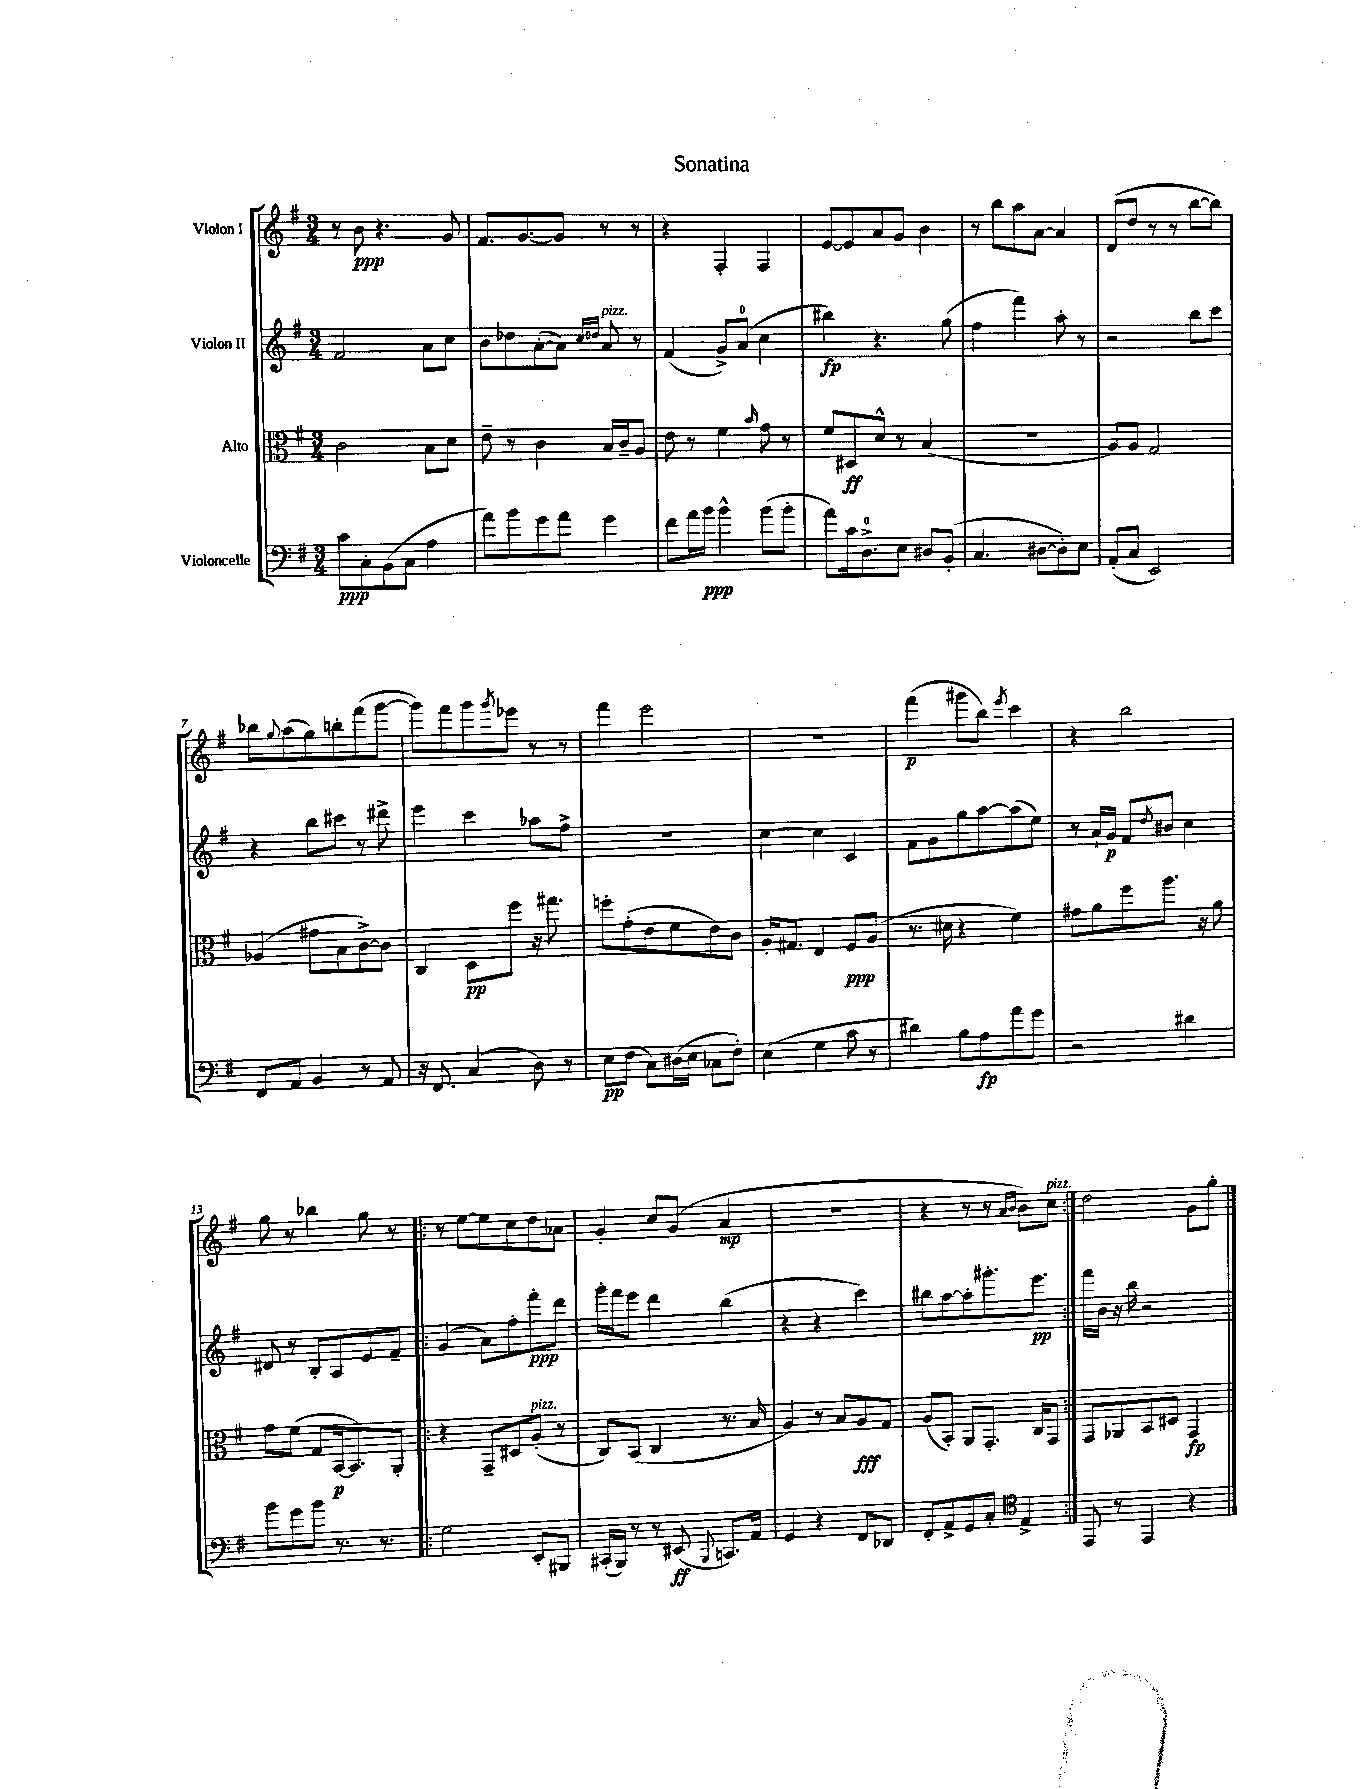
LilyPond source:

\header { title = "Sonatina" }
<<
\new StaffGroup <<
\new Staff = "s0" \with { instrumentName = "Violon I" } {
    \clef treble \key g \major \numericTimeSignature \time 3/4
    r8 b'8\ppp r4. g'8 |
    fis'8. g'8.~ g'8 r8 r8 |
    r4 fis4-. fis4 |
    e'8~ e'8 a'8 g'8 b'4 |
    r8 b''8 a''8 a'8~ a'4 |
    d'8( d''8 r8 r8 b''8~ b''8) |
    bes''8 \appoggiatura { g''8 } a''8( g''8) b''8-. fis'''8( g'''8~ |
    g'''8) fis'''8 g'''8 \acciaccatura { g'''8 } ees'''8 r8 r8 |
    fis'''4 e'''2 |
    R2. |
    fis'''4\p( gis'''8 b''8) \acciaccatura { e'''8 } c'''4 |
    r4 b''2 |
    g''8 r8 bes''4 g''8 r8 |
    \repeat volta 2 { r8 e''8~ e''8 c''8 d''8 aes'8 |
    g'4-. c''8 g'8( a'4\mp |
    R2. |
    r4 r8 r8 \grace { a'16 b'16 } b'8) c''8^\markup { \italic "pizz." } | }
    d''2 g'8 g''8-. \bar "|." |
}
\new Staff = "s1" \with { instrumentName = "Violon II" } {
    \clef treble \key g \major \numericTimeSignature \time 3/4
    fis'2 a'8 c''8 |
    b'8 des''8 a'8~-.( a'8) \grace { c''16 d''16 } a'8^\markup { \italic "pizz." } r8 |
    fis'4( g'8->) a'8-0( c''4 |
    bis''4\fp) r4. g''8( |
    fis''4 fis'''4) a''8-. r8 |
    r2 b''8 c'''8 |
    r4 b''8 cis'''8 r8 dis'''8-> |
    e'''4 c'''4 aes''8 fis''8-> |
    R2. |
    c''4~ c''4 c'4 |
    fis'8 g'8 g''8 a''8~ a''8( e''8) |
    r8 a'16-! g'16\p fis'8 \acciaccatura { d''8 } bis'8 c''4 |
    dis'8 r8 b8-. a8 e'8 fis'8-- |
    \repeat volta 2 { g'4( a'8) fis''8-. fis'''8-.\ppp d'''8 |
    g'''16-. fis'''16 e'''8 d'''4 b''4( |
    r4 r4 c'''4) |
    bis''8 a''8~ a''8-. gis'''8.-. e'''8.\pp | }
    fis'''16 b'16 r16 b''16 r2 \bar "|." |
}
\new Staff = "s2" \with { instrumentName = "Alto" } {
    \clef alto \key g \major \numericTimeSignature \time 3/4
    c'2 b8 d'8 |
    e'8-- r8 c'4 b16 c'16-- a8 |
    e'8 r8 fis'4 \grace { b'16 } g'8 r8 |
    fis'8 dis8\ff d'8-^ r8 b4( |
    R2. |
    a8) a8 g2 |
    aes4( gis'8 b8 c'8~->) c'8 |
    c4 d8\pp fis''8 r16 gis''8. |
    f''8-. g'8-.( e'8 fis'8 e'8) c'8 |
    a16-. gis8. e4 fis8\ppp a8( |
    r8. dis'16 r4 fis'4) |
    gis'8 a'8 fis''8 a''8. r16 a'8 |
    g'8 fis'8( g8 b,16~\p b,8.) a,8-. |
    \repeat volta 2 { r4 g,8-- dis8 a8-.^\markup { \italic "pizz." }( r8 |
    c8) b,8( c4 r8. b16 |
    a4) r8 b8 a8\fff g8 |
    a8( b,8-.) a,8 g,8.-. c16 g,8 | }
    g,8 aes,8 b,8 dis8 g,4\fp \bar "|." |
}
\new Staff = "s3" \with { instrumentName = "Violoncelle" } {
    \clef bass \key g \major \numericTimeSignature \time 3/4
    c'8\ppp c8-. b,8( c8 a4 |
    a'8) b'8 g'8 a'8 g'4 |
    fis'8 a'16 b'16\ppp b'4-^ b'8( b'8-. |
    a'8) c'16 d8.-0-> e8 dis8 b,8-.( |
    c4. dis8~ dis8-.) e8 |
    a,8-.( c8 e,2) |
    fis,8 a,8 b,4 r8 a,8 |
    r16 fis,8. c4( d8) r8 |
    e8\pp fis8( c8) dis16( e16 ces8 fis8-.) |
    e4( g4 c'8 r8 |
    dis'4) b8 a8\fp a'8 g'8 |
    r2 dis'4 |
    b'8 g'8 b'8 r8. r8. |
    \repeat volta 2 { g2 e,8-. bis,,8 |
    cis,16-.( b,,16) r8 r8 eis,8\ff( \appoggiatura { b,,8 } c,8.) a,16 |
    g,4 r4 fis,8 des,8 |
    fis,8-. a,8-> g,8 c8-. \clef tenor e4-> | }
    e,8 r8 e,4 r4 \bar "|." |
}
>>
>>
